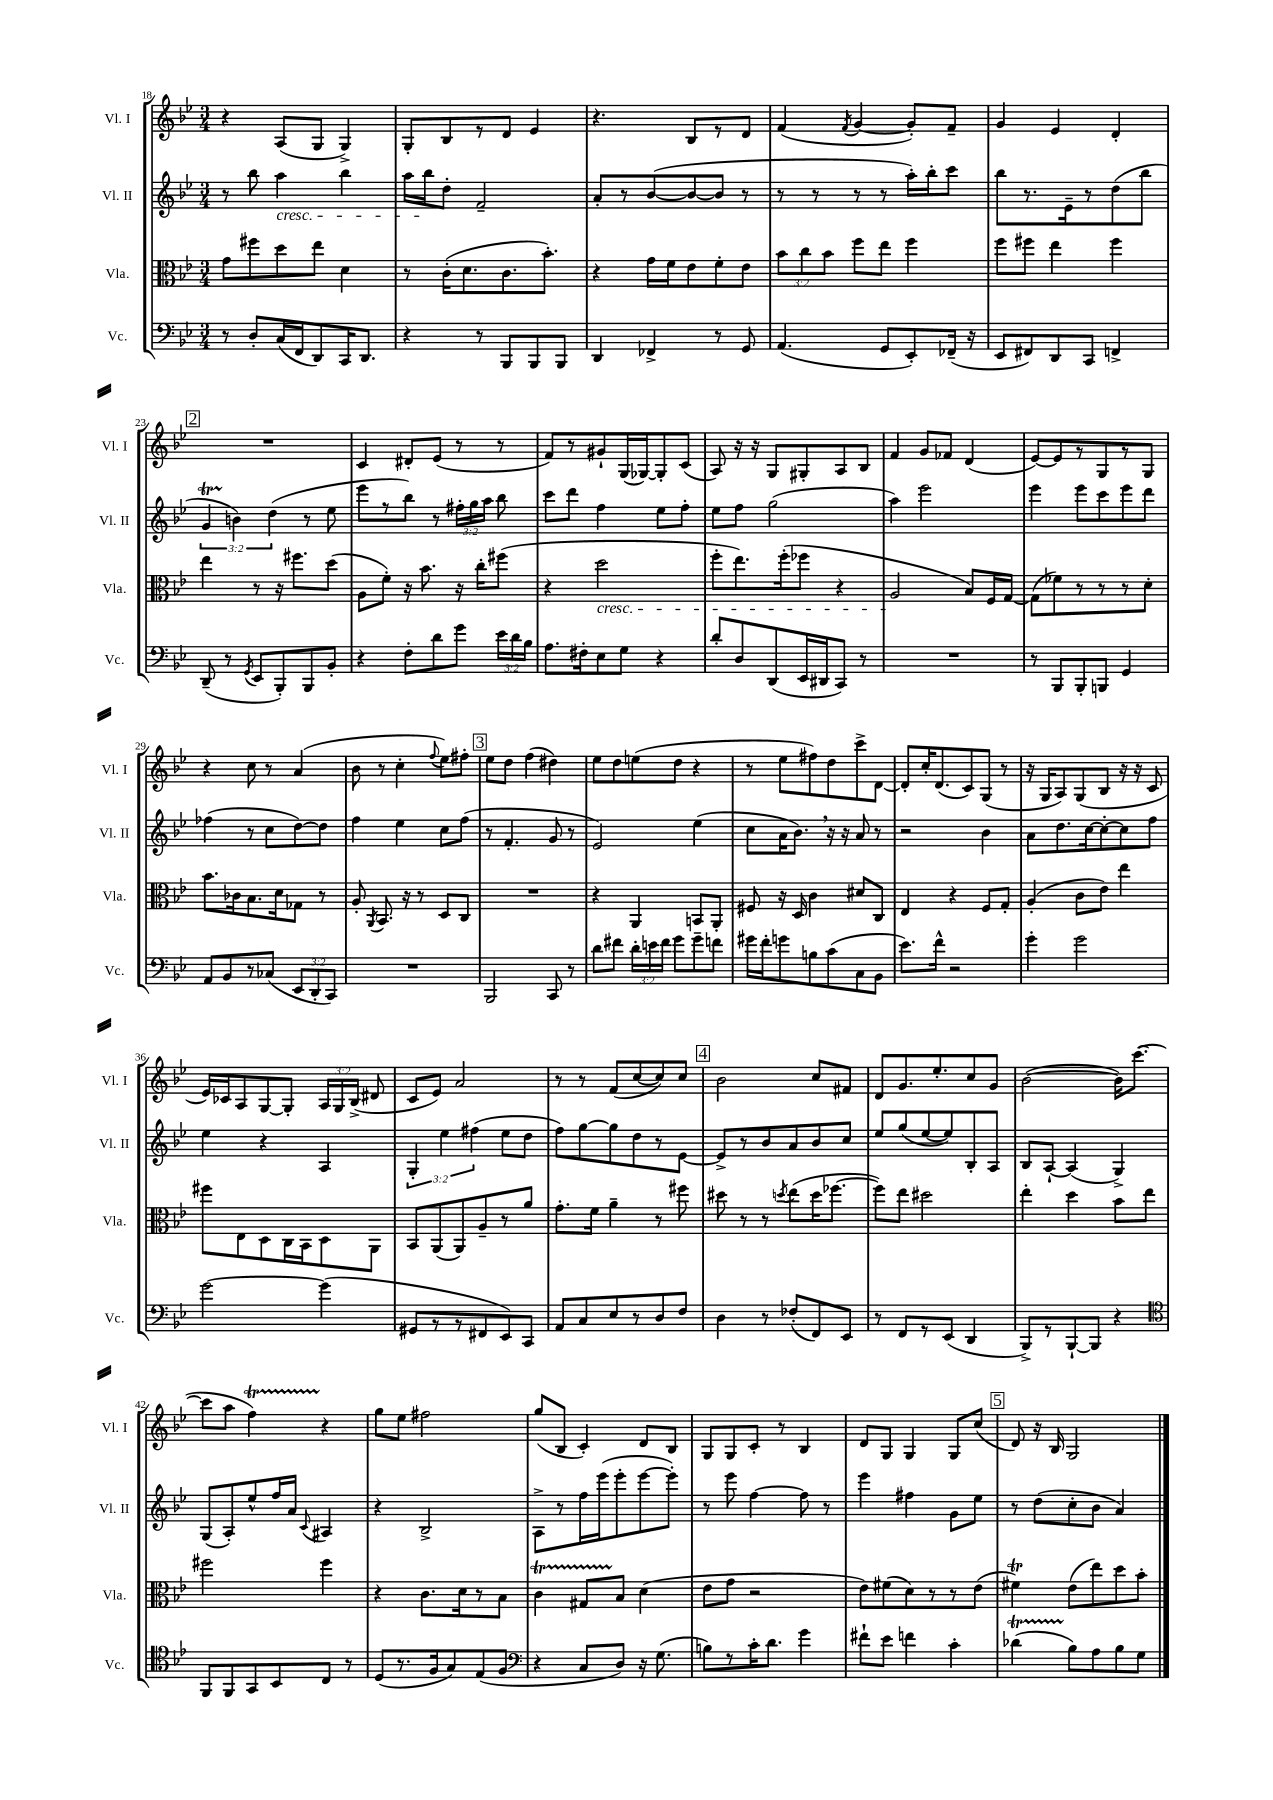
<<
\new StaffGroup <<
\new Staff = "s0" \with { instrumentName = "Vl. I" shortInstrumentName = "Vl. I" } {
    \clef treble \key bes \major \numericTimeSignature \time 3/4 \override Staff.TupletNumber.text = #tuplet-number::calc-fraction-text
    \autoBeamOff r4 a8[( g8] g4->) |
    g8[-. bes8 r8 d'8] ees'4 |
    r4. bes8[ r8 d'8] |
    f'4( \acciaccatura { f'8 } g'4~ g'8[-.) f'8]-- |
    g'4 ees'4 d'4-. |
    \mark \markup { \box "2" } R2. |
    c'4 dis'8[-. ees'8]( r8 r8 |
    f'8[) r8 gis'8-! g16( ges16~) ges8-. c'8]( |
    a8) r16 r16 g8[ gis8-. a8 bes8] |
    f'4 g'8[ fes'8] d'4( |
    ees'8[~) ees'8 r8 g8 r8 g8] |
    r4 c''8 r8 a'4( |
    bes'8 r8 c''4-. \appoggiatura { f''8 } ees''8[) fis''8]-. |
    \mark \markup { \box "3" } ees''8[ d''8] f''4( dis''4) |
    ees''8[ d''8 e''8( d''8] r4 |
    r8 ees''8[ fis''8) d''8 c'''8-> d'8]~ |
    d'8[-. c''16-. d'8.( c'8) g8]( r8 |
    r16 g16[ a8) g8( bes8] r16 r16 c'8 |
    ees'16[) ces'16 a8 g8~ g8]-. \tuplet 3/2 { a16[ g16 bes16]->( } dis'8 |
    c'8[ ees'8]) a'2 |
    r8 r8 f'8[( c''8~ c''8) c''8] |
    \mark \markup { \box "4" } bes'2 c''8[ fis'8] |
    d'8[ g'8. ees''8.-. c''8 g'8] |
    bes'2~( bes'16[) c'''8.]~( |
    c'''8[ a''8] f''4\startTrillSpan) r4\stopTrillSpan |
    g''8[ ees''8] fis''2 |
    g''8[( bes8] c'4-.) d'8[ bes8] |
    g8[ g8 c'8]-. r8 bes4 |
    d'8[ g8] g4 g8[ c''8]( |
    \mark \markup { \box "5" } d'8) r16 bes16 g2 \bar "|." |
}
\new Staff = "s1" \with { instrumentName = "Vl. II" shortInstrumentName = "Vl. II" } {
    \clef treble \key bes \major \numericTimeSignature \time 3/4 \override Staff.TupletNumber.text = #tuplet-number::calc-fraction-text
    \autoBeamOff r8 bes''8 a''4\cresc bes''4 |
    a''16[ bes''16\! d''8]-. f'2-- |
    a'8[-. r8 bes'8~( bes'8~ bes'8] r8 |
    r8 r8 r8 r8 a''16[-.) bes''16-. c'''8] |
    bes''8[ r8. ees'16-- r8 d''8( bes''8] |
    \mark \markup { \box "2" } \tuplet 3/2 { g'4\startTrillSpan b'4\stopTrillSpan) d''4( } r8 ees''8 |
    ees'''8[ r8 bes''8]) r8 \tuplet 3/2 { fis''16[-. g''16 a''16] } bes''8 |
    c'''8[ d'''8] f''4 ees''8[ f''8]-. |
    ees''8[ f''8] g''2( |
    a''4) ees'''2 |
    ees'''4 ees'''8[ c'''8 ees'''8 d'''8] |
    fes''4( r8 c''8[ d''8~) d''8] |
    f''4 ees''4 c''8[ f''8]( |
    \mark \markup { \box "3" } r8 f'4.-. g'8 r8 |
    ees'2) ees''4( |
    c''8[ a'16 bes'8.]) \breathe r16 r16 a'8 r8 |
    r2 bes'4 |
    a'8[ d''8. c''16~ c''8~-. c''8 f''8] |
    ees''4 r4 a4 |
    \tuplet 3/2 { g4-. ees''4 fis''4( } ees''8[ d''8] |
    f''8[) g''8~ g''8 d''8 r8 ees'8]~ |
    \mark \markup { \box "4" } ees'8[-> r8 bes'8 a'8 bes'8 c''8] |
    ees''8[ g''8( ees''8~ ees''8) bes8-. a8] |
    bes8[ a8]~-! a4( g4->) |
    g8[( a8-.) ees''8-^ f''16 a'16] \appoggiatura { c'8 } ais4 |
    r4 bes2-> |
    a8[-> r8 f''16 ees'''16( ees'''8-. ees'''8~ ees'''8]-.) |
    r8 ees'''8 f''4~ f''8 r8 |
    ees'''4 fis''4 g'8[ ees''8] |
    \mark \markup { \box "5" } r8 d''8[( c''8-. bes'8] a'4) \bar "|." |
}
\new Staff = "s2" \with { instrumentName = "Vla." shortInstrumentName = "Vla." } {
    \clef alto \key bes \major \numericTimeSignature \time 3/4 \override Staff.TupletNumber.text = #tuplet-number::calc-fraction-text
    \autoBeamOff g'8[ fis''8 d''8 ees''8] d'4 |
    r8 c'16[-.( d'8. c'8. bes'8.]-.) |
    r4 g'16[ f'16 ees'8 f'8-. ees'8] |
    \tuplet 3/2 { bes'8[ c''8 bes'8] } f''8[ ees''8] f''4 |
    f''8[ fis''8] ees''4 fis''4 |
    \mark \markup { \box "2" } ees''4 r8 r16 fis''8.[ d''8]( |
    a8[ f'8]-.) r16 bes'8. r16 c''16[-. fis''8]( |
    r4 d''2\cresc |
    f''8[-. ees''8.) f''16-.( fes''8] r4 |
    a2\! bes8[) f16 g16]~ |
    g8[( fes'8) r8 r8 r8 d'8]-. |
    bes'8.[ ces'16 bes8. d'16 ges8] r8 |
    a8-. \acciaccatura { a,8 } bes,8. r16 r8 d8[ c8] |
    \mark \markup { \box "3" } R2. |
    r4 a,4 b,8[ a,8]-. |
    fis8 r16 d16 c'4 dis'8[ c8] |
    ees4 r4 f8[ g8]-. |
    a4-.( c'8[ ees'8]) ees''4 |
    fis''8[ ees8 d8 c16 bes,16 d8 a,8] |
    bes,8[ a,8( a,8) a8-- r8 a'8] |
    g'8.[-. f'16] a'4-- r8 fis''8 |
    \mark \markup { \box "4" } dis''8 r8 r8 \acciaccatura { d''8 } ees''8[( d''16 fes''8.]~ |
    fes''8[) ees''8] dis''2 |
    ees''4-. d''4 bes'8[ ees''8] |
    fis''2 fis''4 |
    r4 c'8.[ d'16 r8 bes8] |
    c'4\startTrillSpan gis8[ bes8]\stopTrillSpan d'4( |
    ees'8[ g'8] r2 |
    ees'8[) fis'8( d'8) r8 r8 ees'8]( |
    \mark \markup { \box "5" } fis'4\trill) ees'8[( ees''8) d''8 bes'8]-. \bar "|." |
}
\new Staff = "s3" \with { instrumentName = "Vc." shortInstrumentName = "Vc." } {
    \clef bass \key bes \major \numericTimeSignature \time 3/4 \override Staff.TupletNumber.text = #tuplet-number::calc-fraction-text
    \autoBeamOff r8 d8[-. c16( f,16 d,8) c,16 d,8.] |
    r4 r8 bes,,8[ bes,,8 bes,,8] |
    d,4 fes,4-> r8 g,8 |
    a,4.( g,8[ ees,8-.) fes,16]--( r16 |
    ees,8[ fis,8) d,8 c,8] f,4-> |
    \mark \markup { \box "2" } d,8--( r8 \acciaccatura { g,8 } ees,8[ bes,,8-.) bes,,8 bes,8]-. |
    r4 f8[-. d'8 g'8] \tuplet 3/2 { ees'16[ d'16 bes16] } |
    a8.[ fis16-. ees8 g8] r4 |
    d'8[-. d8 d,8( ees,16 dis,16 c,8]) r8 |
    R2. |
    r8 bes,,8[ bes,,8-. b,,8] g,4 |
    a,8[ bes,8 r8 ces8]( \tuplet 3/2 { ees,8[ d,8-. c,8]) } |
    R2. |
    \mark \markup { \box "3" } bes,,2 c,8 r8 |
    d'8[ fis'8] \tuplet 3/2 { d'16[-. e'16 fis'16] } g'8[ g'8-- f'8] |
    gis'16[ f'16-. g'8 b8 c'8( c8 bes,8] |
    ees'8.[) f'16]-^ r2 |
    g'4-. g'2 |
    g'2~ g'4( |
    gis,8[ r8 r8 fis,8 ees,8) c,8] |
    a,8[ c8 ees8 r8 d8 f8] |
    \mark \markup { \box "4" } d4 r8 fes8[-.( f,8) ees,8] |
    r8 f,8[ r8 ees,8]( d,4 |
    bes,,8[->) r8 bes,,8~-! bes,,8] r4 |
    \clef tenor f,8[ f,8 g,8 bes,8 c8] r8 |
    d8[( r8. f16 g8) ees8( f8] |
    \clef bass r4 c8[ d8]) r16 g8.( |
    b8[) r8 c'16-. d'8.] g'4 |
    fis'8[-! ees'8] f'4 c'4-. |
    \mark \markup { \box "5" } des'4\startTrillSpan( bes8[\stopTrillSpan) a8 bes8 g8] \bar "|." |
}
>>
>>
\layout { \context { \Score currentBarNumber = #18 } }
